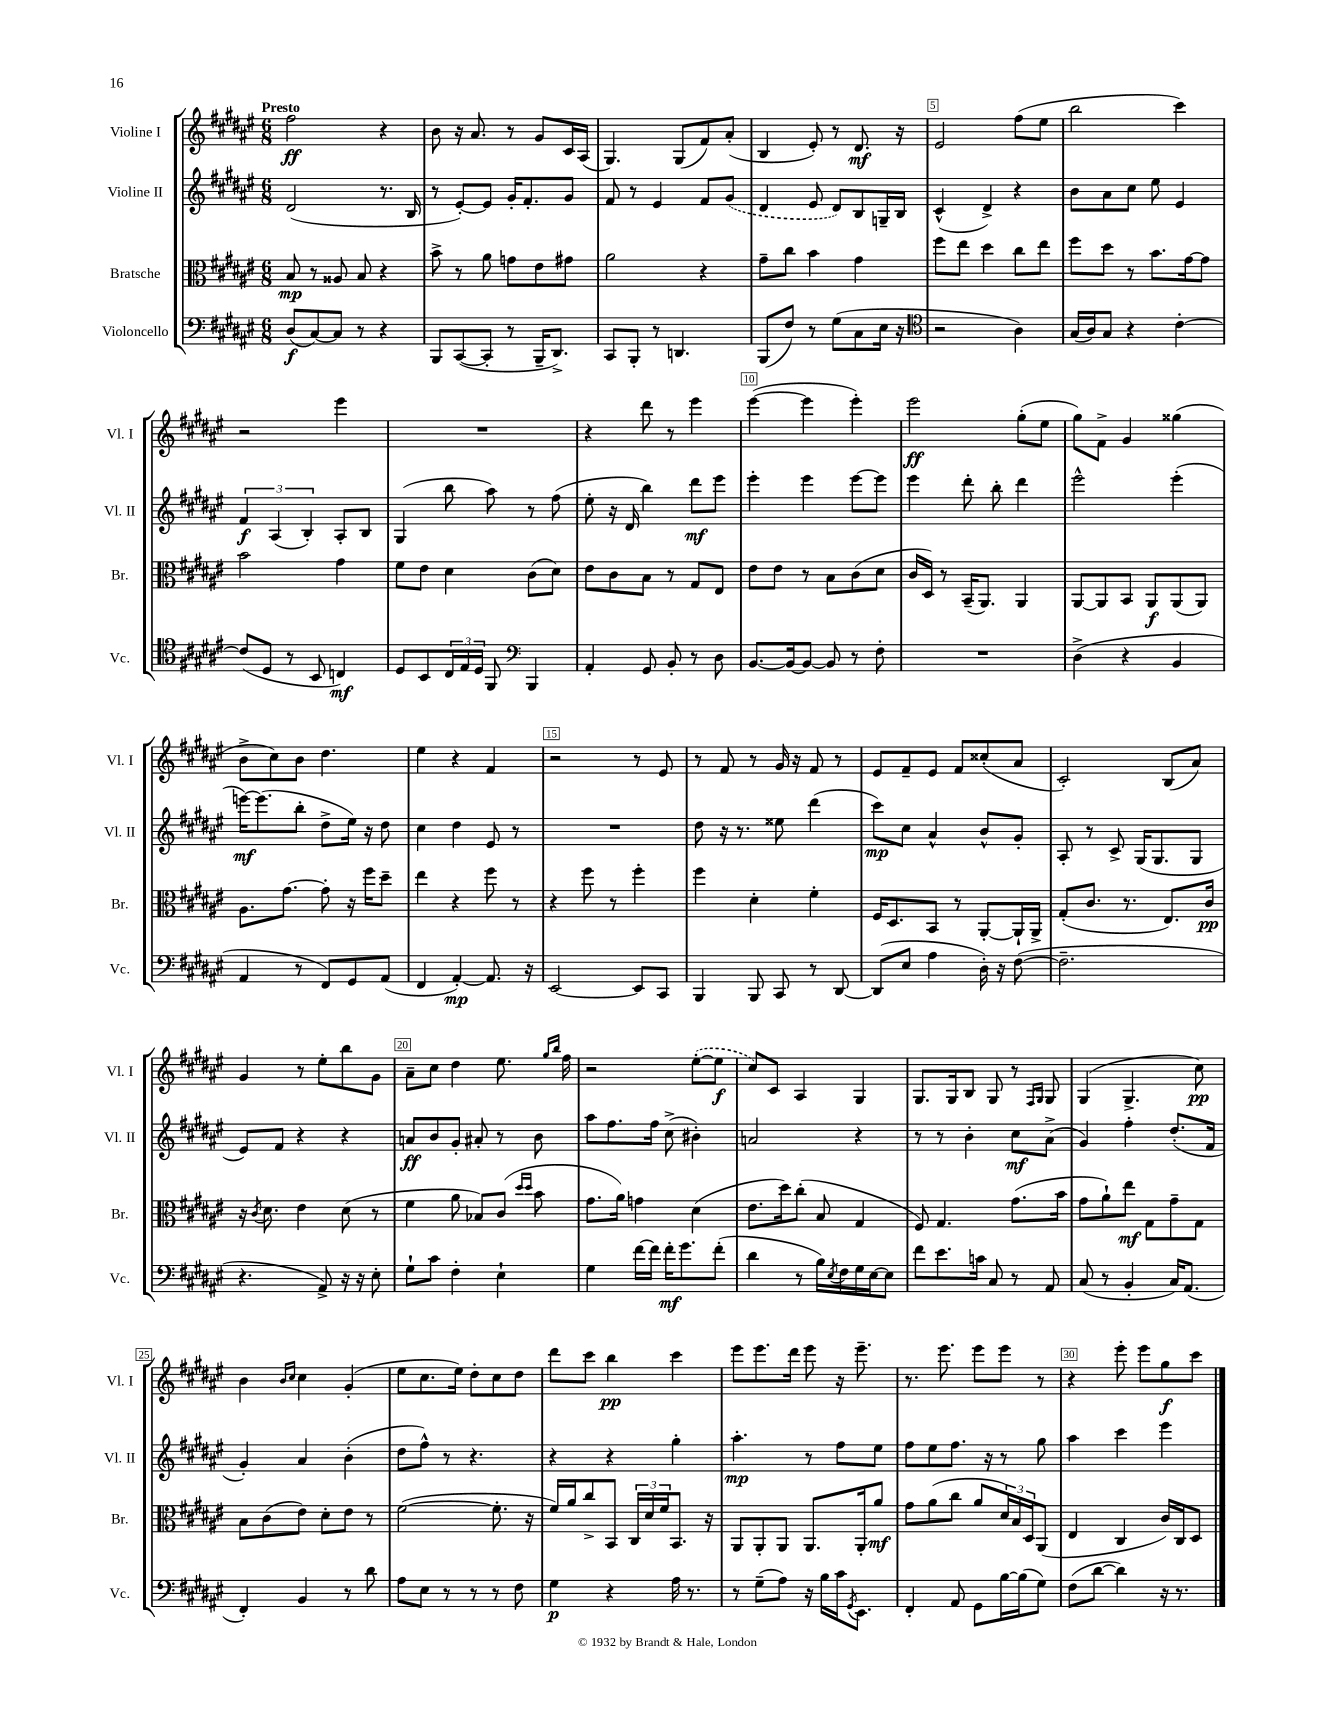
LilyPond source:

<<
\new StaffGroup <<
\new Staff = "s0" \with { instrumentName = "Violine I" shortInstrumentName = "Vl. I" } {
    \clef treble \key fis \major \numericTimeSignature \time 6/8 \tempo "Presto"
    fis''2\ff r4 |
    b'8 r16 ais'8. r8 gis'8 cis'16 ais16( |
    gis4.) gis8( fis'8) ais'8-.( |
    b4 eis'8-.) r8 dis'8.\mf r16 |
    eis'2 fis''8( eis''8 |
    b''2 cis'''4) |
    r2 eis'''4 |
    R2. |
    r4 dis'''8 r8 eis'''4 |
    eis'''4~( eis'''4 eis'''4-.) |
    eis'''2\ff gis''8-.( eis''8 |
    gis''8) fis'8-> gis'4 gisis''4( |
    b'8-> cis''8) b'8 dis''4. |
    eis''4 r4 fis'4 |
    r2 r8 eis'8 |
    r8 fis'8 r8 gis'16 r16 fis'8 r8 |
    eis'8 fis'8-- eis'8 fis'8 cisis''8-.( ais'8 |
    cis'2-.) b8( ais'8) |
    gis'4 r8 eis''8-. b''8 gis'8 |
    ais'8-- cis''8 dis''4 eis''8. \grace { gis''16 b''16 } fis''16 |
    r2 \once \slurDashed eis''8~-.( eis''8\f |
    cis''8) cis'8 ais4 gis4 |
    gis8. gis16 b8 gis8 r8 \grace { fis16 gis16 } gis8 |
    gis4( gis4.-> cis''8\pp) |
    b'4 \grace { b'16 cis''16 } cis''4 gis'4-.( |
    eis''8 cis''8. eis''16) dis''8-. cis''8 dis''8 |
    dis'''8 cis'''8 b''4\pp cis'''4 |
    eis'''8 eis'''8. dis'''16 eis'''8 r16 eis'''8.-- |
    r8. eis'''8. eis'''8 eis'''8 r8 |
    r4 eis'''8-. eis'''8 gis''8\f cis'''8 \bar "|." |
}
\new Staff = "s1" \with { instrumentName = "Violine II" shortInstrumentName = "Vl. II" } {
    \clef treble \key fis \major \numericTimeSignature \time 6/8
    dis'2( r8. b16 |
    r8 eis'8~-.) eis'8 gis'16-. fis'8.-. gis'8 |
    fis'8 r8 eis'4 fis'8 \once \slurDashed gis'8( |
    dis'4 eis'8 dis'8) b8 g16-- b16 |
    cis'4-^( dis'4->) r4 |
    b'8 ais'8 cis''8 eis''8 eis'4 |
    \tuplet 3/2 { fis'4\f ais4( b4-.) } ais8-. b8 |
    gis4( b''8 ais''8) r8 fis''8( |
    eis''8-. r16 dis'16 b''4) dis'''8\mf eis'''8 |
    eis'''4-. eis'''4 eis'''8~ eis'''8 |
    eis'''4 dis'''8-. b''8-. dis'''4 |
    eis'''2-^ eis'''4-.( |
    e'''16~\mf) e'''8.( b''8-. dis''8-> eis''16) r16 dis''8 |
    cis''4 dis''4 eis'8 r8 |
    R2. |
    dis''8 r16 r8. eisis''8 dis'''4( |
    cis'''8\mp) cis''8 ais'4-^ b'8-^ gis'8-. |
    ais8-. r8 cis'8-> gis16( gis8. gis8 |
    eis'8) fis'8 r4 r4 |
    a'8\ff b'8 gis'8-. ais'8-. r8 b'8 |
    ais''8 fis''8. fis''16 cis''8->( bis'4-.) |
    a'2 r4 |
    r8 r8 b'4-. cis''8\mf ais'8->( |
    gis'4) fis''4-. dis''8.-.( fis'16 |
    gis'4-.) ais'4 b'4-.( |
    dis''8 fis''8-^) r8 r4. |
    r4 r4 gis''4-. |
    ais''4.-.\mp r8 fis''8 eis''8 |
    fis''8 eis''8 fis''8. r16 r8 gis''8 |
    ais''4 cis'''4 eis'''4 \bar "|." |
}
\new Staff = "s2" \with { instrumentName = "Bratsche" shortInstrumentName = "Br." } {
    \clef alto \key fis \major \numericTimeSignature \time 6/8
    b8\mp r8 aisis8 b8 r4 |
    b'8-> r8 ais'8 g'8 eis'8 gis'8 |
    ais'2 r4 |
    gis'8-- cis''8 b'4 gis'4 |
    fis''8 eis''8 dis''4 cis''8 eis''8 |
    fis''8 dis''8 r8 b'8. gis'16~ gis'8 |
    b'2 gis'4 |
    fis'8 eis'8 dis'4 cis'8( dis'8) |
    eis'8 cis'8 b8 r8 gis8 eis8 |
    eis'8 eis'8 r8 b8 cis'8( dis'8 |
    cis'16 dis16) r8 b,16--( ais,8.) ais,4 |
    ais,8~ ais,8 b,8 ais,8\f ais,8( ais,8) |
    ais8. gis'8.~ gis'8-. r16 fis''16 dis''8-- |
    eis''4 r4 fis''8 r8 |
    r4 fis''8 r8 fis''4-. |
    fis''4 dis'4-. fis'4-. |
    fis16 dis8. b,8 r8 ais,8~-. ais,16-! ais,16-> |
    gis8-.( cis'8. r8. eis8.) cis'16\pp |
    r16 \acciaccatura { cis'8 } dis'8. eis'4 dis'8( r8 |
    fis'4 ais'8 bes8) cis'8( \grace { dis''16 dis''16 } b'8 |
    gis'8. ais'16) g'4 dis'4( |
    eis'8. dis''16) cis''8-.( b8 gis4 |
    fis8) gis4. gis'8.( b'16 |
    gis'8 ais'8-!) eis''8\mf gis8 gis'8-- gis8 |
    b8 cis'8( eis'8) dis'8-. eis'8 r8 |
    fis'2~( fis'8.-. r16 |
    fis'16) ais'16 cis''8-> b,8 \tuplet 3/2 { cis16 dis'16 fis'16 } b,8. r16 |
    ais,8 ais,8-. ais,8 ais,8. ais,16-. ais'8\mf |
    gis'8 ais'8( cis''8 ais'8 \tuplet 3/2 { dis'16) b16 dis16 } ais,8( |
    eis4 cis4 cis'16) cis16 dis8 \bar "|." |
}
\new Staff = "s3" \with { instrumentName = "Violoncello" shortInstrumentName = "Vc." } {
    \clef bass \key fis \major \numericTimeSignature \time 6/8
    dis8\f( cis8~) cis8 r8 r4 |
    b,,8 cis,8~( cis,8-. r8 b,,16-- dis,8.->) |
    cis,8 b,,8-. r8 d,4. |
    b,,8( fis8) r8 gis8( cis8 eis16 r16 |
    \clef tenor r2 ais4) |
    gis16( ais16) gis8 r4 cis'4~-. |
    cis'8( dis8 r8 b,8 c4\mf) |
    dis8 b,8 \tuplet 3/2 { cis16 eis16 dis16 } fis,8 \clef bass b,,4 |
    ais,4-. gis,8 b,8-. r8 dis8 |
    b,8.~ b,16~ b,8~ b,8 r8 fis8-. |
    R2. |
    dis4->( r4 b,4 |
    ais,4 r8 fis,8) gis,8 ais,8( |
    fis,4 ais,4~-.\mp) ais,8. r16 |
    eis,2~ eis,8 cis,8 |
    b,,4 b,,8 cis,8 r8 dis,8~ |
    dis,8( eis8 ais4 dis16-.) r16 fis8~( |
    fis2.-- |
    r4. ais,8->) r16 r16 eis8-. |
    gis8-! cis'8 fis4-. eis4-! |
    gis4 fis'16~ fis'16 fis'16-.\mf gis'8. fis'8-.( |
    dis'4 r8 b16) \acciaccatura { eis8 } fis16 gis16 eis16~ eis8 |
    fis'8 eis'8. c'16 cis8 r8 ais,8 |
    cis8( r8 b,4-. cis16) ais,8.( |
    fis,4-.) b,4 r8 dis'8 |
    ais8 eis8 r8 r8 r8 fis8 |
    gis4\p r4 ais16 r8. |
    r8 gis8--( ais8) r16 b16 cis'16 \acciaccatura { gis,8 } eis,8. |
    fis,4-. ais,8 gis,8 b16~ b16( gis8) |
    fis8( dis'8~ dis'4) r16 r8. \bar "|." |
}
>>
>>
\layout { \context { \Score \override BarNumber.break-visibility = ##(#f #t #t) barNumberVisibility = #(every-nth-bar-number-visible 5) \override BarNumber.stencil = #(make-stencil-boxer 0.1 0.3 ly:text-interface::print) } }
